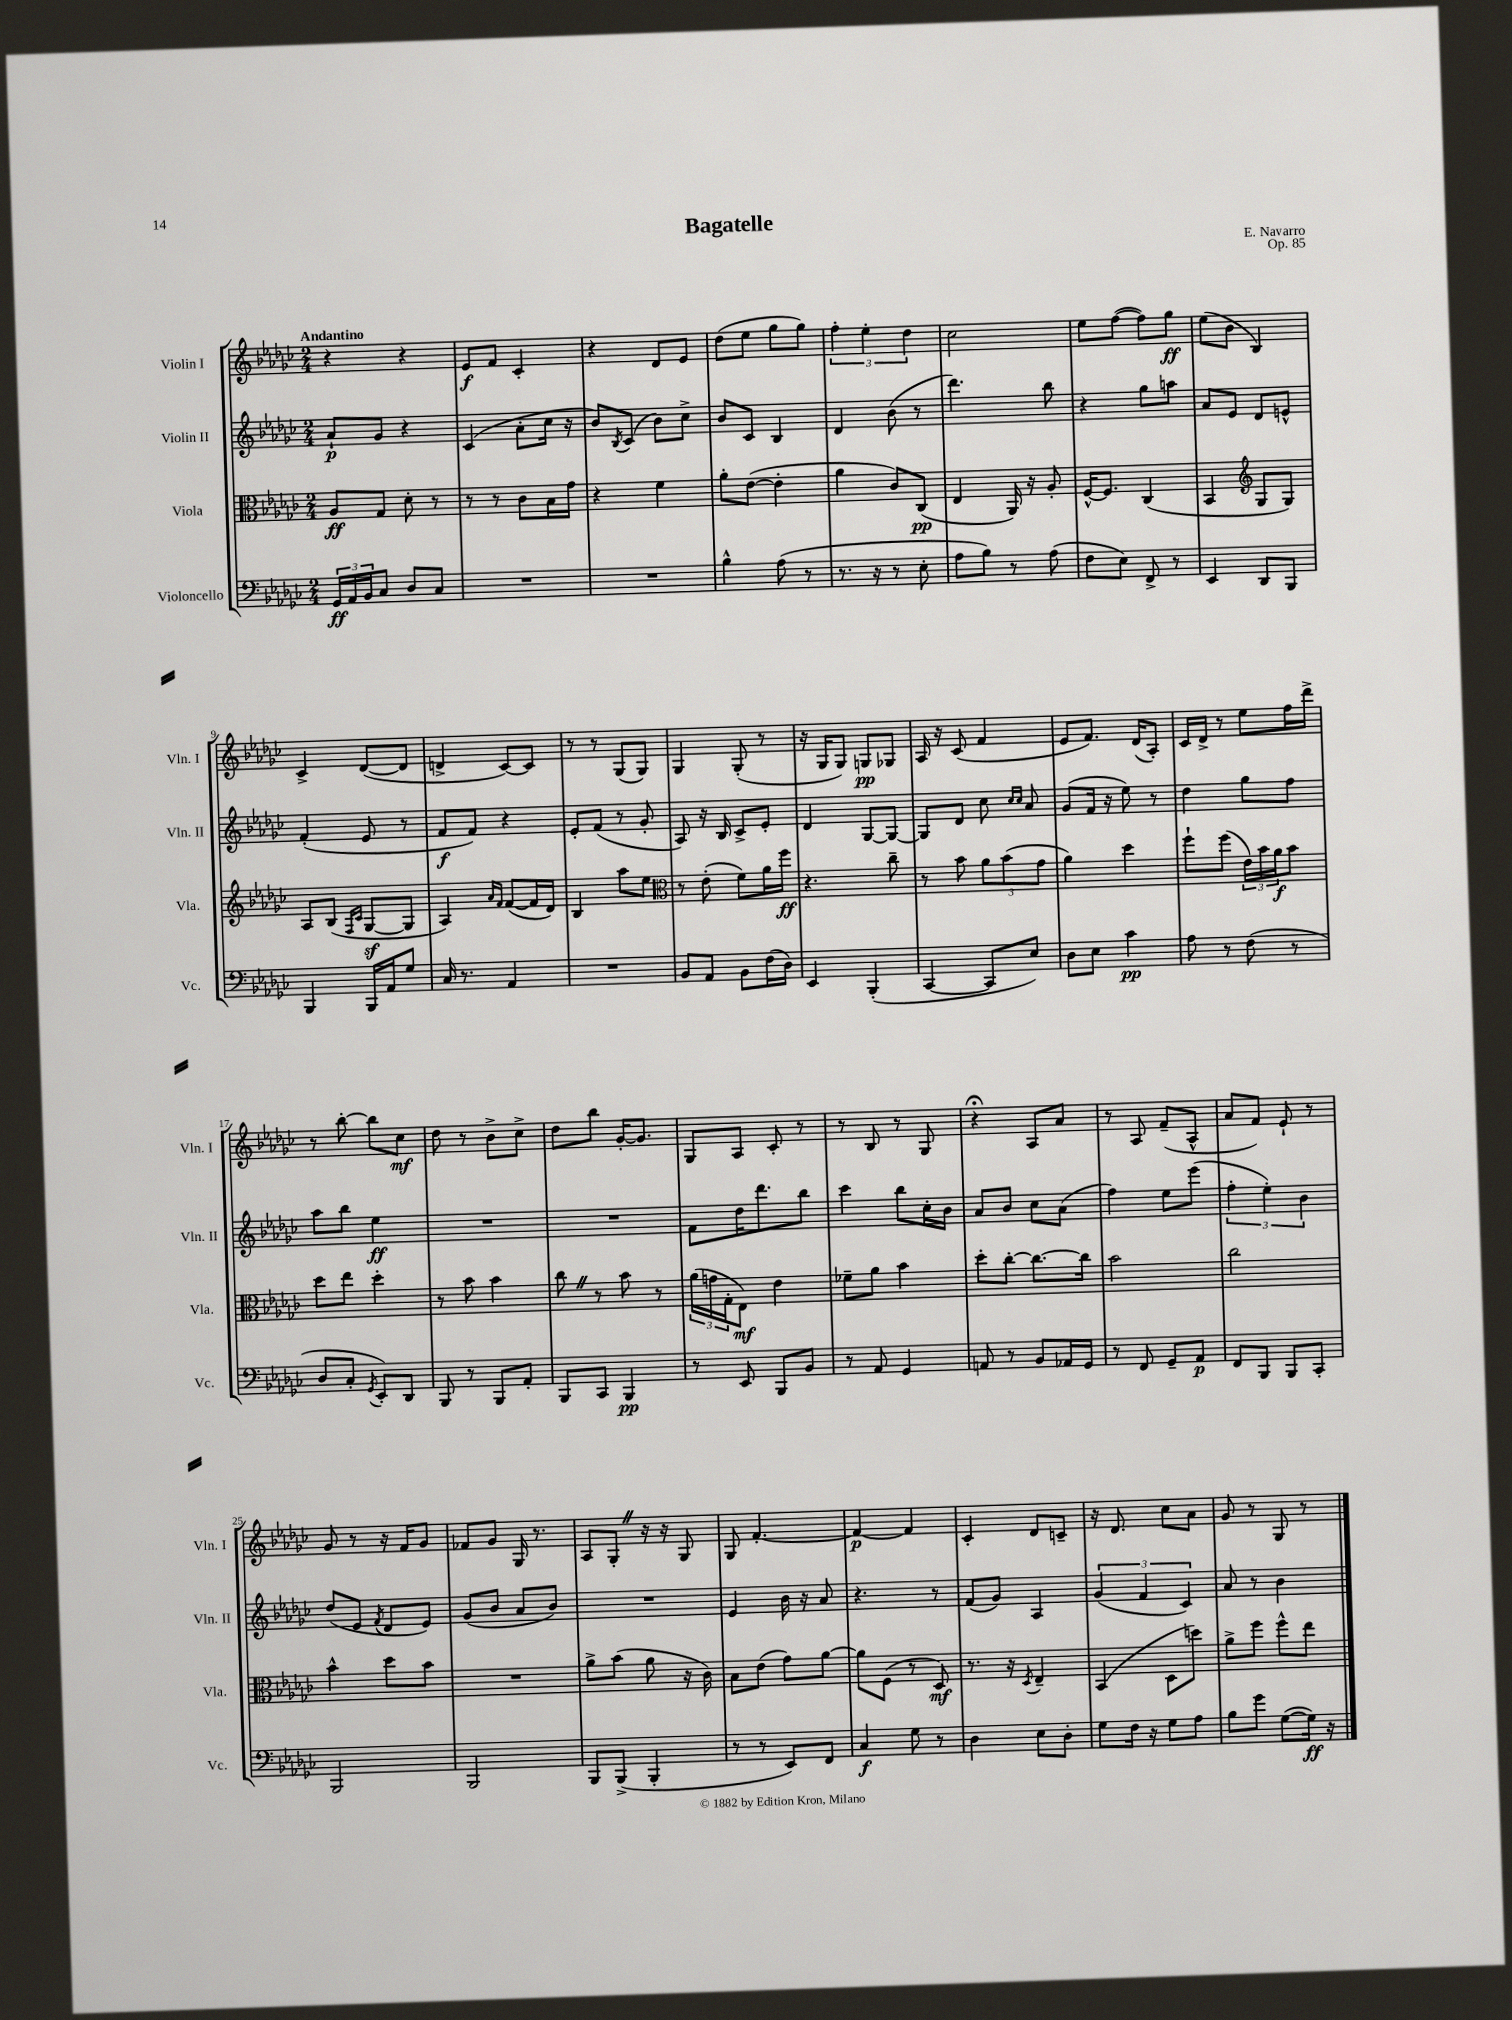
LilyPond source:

\header { title = "Bagatelle" composer = "E. Navarro" opus = "Op. 85" }
<<
\new StaffGroup <<
\new Staff = "s0" \with { instrumentName = "Violin I" shortInstrumentName = "Vln. I" } {
    \clef treble \key ges \major \numericTimeSignature \time 2/4 \tempo "Andantino"
    r4 r4 |
    ees'8\f f'8 ces'4-. |
    r4 des'8 ees'8 |
    des''8( ees''8 ges''8 ges''8) |
    \tuplet 3/2 { f''4-. ees''4-. des''4 } |
    ces''2 |
    ees''8 f''8~( f''8) ges''8\ff |
    ees''8( bes'8 bes4) |
    ces'4-> des'8~( des'8 |
    d'4-> ces'8~) ces'8 |
    r8 r8 ges8( ges8) |
    ges4 ges8-.( r8 |
    r16 ges16 ges8) g8\pp ges8 |
    aes16 r16 ces'8( f'4 |
    ees'8 f'8.) des'16( aes8-.) |
    ces'16 des'16-> r8 ees''8 f''16 des'''16-> |
    r8 bes''8~-. bes''8 ces''8\mf |
    des''8 r8 bes'8-> ces''8-> |
    des''8 bes''8 ges'16~-. ges'8. |
    ges8 aes8 ces'8-. r8 |
    r8 bes8 r8 ges8 |
    r4\fermata aes8 aes'8 |
    r8 aes8 f'8--( aes8-^ |
    aes'8 f'8) ees'8-! r8 |
    ges'8 r8 r16 f'16 ges'8 |
    fes'8 ges'8 ges16 r8. |
    aes8 ges8-. \once \override BreathingSign.text = \markup { \musicglyph "scripts.caesura.straight" } \breathe r16 r16 ges8 |
    ges8 f'4.~-. |
    f'4~\p f'4 |
    ces'4-. des'8 c'8-- |
    r16 des'8. ces''8 aes'8 |
    ges'8 r8 ges8 r8 \bar "|." |
}
\new Staff = "s1" \with { instrumentName = "Violin II" shortInstrumentName = "Vln. II" } {
    \clef treble \key ges \major \numericTimeSignature \time 2/4
    aes'8-!\p ges'8 r4 |
    ces'4( aes'8-. ces''16 r16 |
    bes'8) \acciaccatura { bes8 } ces'8( bes'8) ces''8-> |
    bes'8 ces'8 bes4 |
    des'4 bes'8( r8 |
    des'''4.) bes''8 |
    r4 ges''8 a''8 |
    aes'8 ees'8 des'8 e'8-^ |
    f'4-.( ees'8 r8 |
    f'8\f f'8) r4 |
    ees'8-. f'8( r8 ges'8-. |
    aes8) r16 bes16 ces'8-> ees'8-. |
    des'4 ges8~ ges8~ |
    ges8 des'8 ces''8 \grace { ces''16 ces''16 } aes'8 |
    ges'8( f'16 r16 ees''8) r8 |
    des''4 ges''8 f''8 |
    aes''8 bes''8 ees''4\ff |
    R2 |
    R2 |
    f'8 des''16 des'''8. bes''8 |
    ces'''4 bes''8 ces''16-. bes'16 |
    aes'8 bes'8 ces''8 aes'8( |
    f''4) ees''8 ees'''8( |
    \tuplet 3/2 { f''4-. ees''4-.) bes'4 } |
    des''8( ees'8 \acciaccatura { f'8 } des'8 ees'8) |
    ges'8( bes'8 aes'8 bes'8) |
    R2 |
    ees'4 bes'16 r16 aes'8 |
    r4. r8 |
    f'8( ges'8) aes4 |
    \tuplet 3/2 { ges'4( f'4 ces'4) } |
    aes'8 r8 bes'4 \bar "|." |
}
\new Staff = "s2" \with { instrumentName = "Viola" shortInstrumentName = "Vla." } {
    \clef alto \key ges \major \numericTimeSignature \time 2/4
    aes8\ff ges8 des'8-. r8 |
    r8 r8 ces'8 bes16 ges'16 |
    r4 f'4 |
    aes'8-. ees'8~( ees'4-. |
    aes'4 ces'8) ces8\pp( |
    ees4 aes,16) r16 aes8-. |
    f16~-^ f8. ces4( |
    bes,4 \clef treble ges8 ges8) |
    aes8 bes8( \grace { f16 ces'16 } ges8~\sf ges8 |
    aes4) \grace { aes'16 f'16 } f'8~( f'16 des'16) |
    bes4 aes''8 ees''8 |
    \clef alto r8 ees'8-.( f'8) aes'16 f''16\ff |
    r4. ces''8-- |
    r8 bes'8 \tuplet 3/2 { aes'8 bes'8( ges'8 } |
    aes'4) des''4 |
    f''8-! f''8( \tuplet 3/2 { ees'16) bes'16 aes'16\f } bes'8 |
    des''8 ees''8 des''4-. |
    r8 bes'8 bes'4 |
    ces''8 \once \override BreathingSign.text = \markup { \musicglyph "scripts.caesura.straight" } \breathe r8 bes'8 r8 |
    \tuplet 3/2 { aes'16( g'16 ges16-. } ees8\mf) ees'4 |
    fes'8-- aes'8 bes'4 |
    des''8-. ces''8~-. ces''8.~ ces''16 |
    bes'2 |
    ces''2 |
    bes'4-^ des''8 bes'8 |
    R2 |
    aes'8-> bes'8( aes'8 r16 ces'16) |
    bes8 ees'8( ges'8) aes'8~ |
    aes'8 f8( r8 des8\mf) |
    r8. r16 \acciaccatura { des8 } ees4-- |
    bes,4( des8 d''8) |
    aes'8-> f''8 f''8-^ ees''8 \bar "|." |
}
\new Staff = "s3" \with { instrumentName = "Violoncello" shortInstrumentName = "Vc." } {
    \clef bass \key ges \major \numericTimeSignature \time 2/4
    \tuplet 3/2 { ges,16\ff aes,16 bes,16 } ces8 des8 ces8 |
    R2 |
    R2 |
    bes4-^ aes8( r8 |
    r8. r16 r8 ees8-. |
    aes8 bes8) r8 aes8( |
    f8 ees8) f,8-> r8 |
    ees,4 des,8 bes,,8 |
    bes,,4 bes,,16 aes,16 ges8 |
    ces16 r8. aes,4 |
    R2 |
    bes,8 aes,8 bes,8 f16( des16) |
    ees,4 bes,,4-.( |
    ces,4~ ces,8 ees8) |
    des8 ees8 ces'4\pp |
    aes8 r8 f8( r8 |
    des8 ces8-. \acciaccatura { ges,8 } ees,8-.) des,8 |
    bes,,8 r8 bes,,8 aes,8-. |
    bes,,8 ces,8 bes,,4\pp |
    r8 ees,8 bes,,8 bes,8 |
    r8 aes,8 ges,4 |
    a,8 r8 bes,8 aes,16 ges,16 |
    r8 f,8 ges,8-- aes,8\p |
    f,8 bes,,8 bes,,8 ces,8-. |
    bes,,2 |
    bes,,2 |
    bes,,8 bes,,8->( bes,,4-. |
    r8 r8 ees,8) f,8 |
    ces4\f ges8 r8 |
    des4 ees8 des8-. |
    ges8 f16 r16 ges8 aes8 |
    bes8 ges'8 ges8~( ges16\ff) r16 \bar "|." |
}
>>
>>
